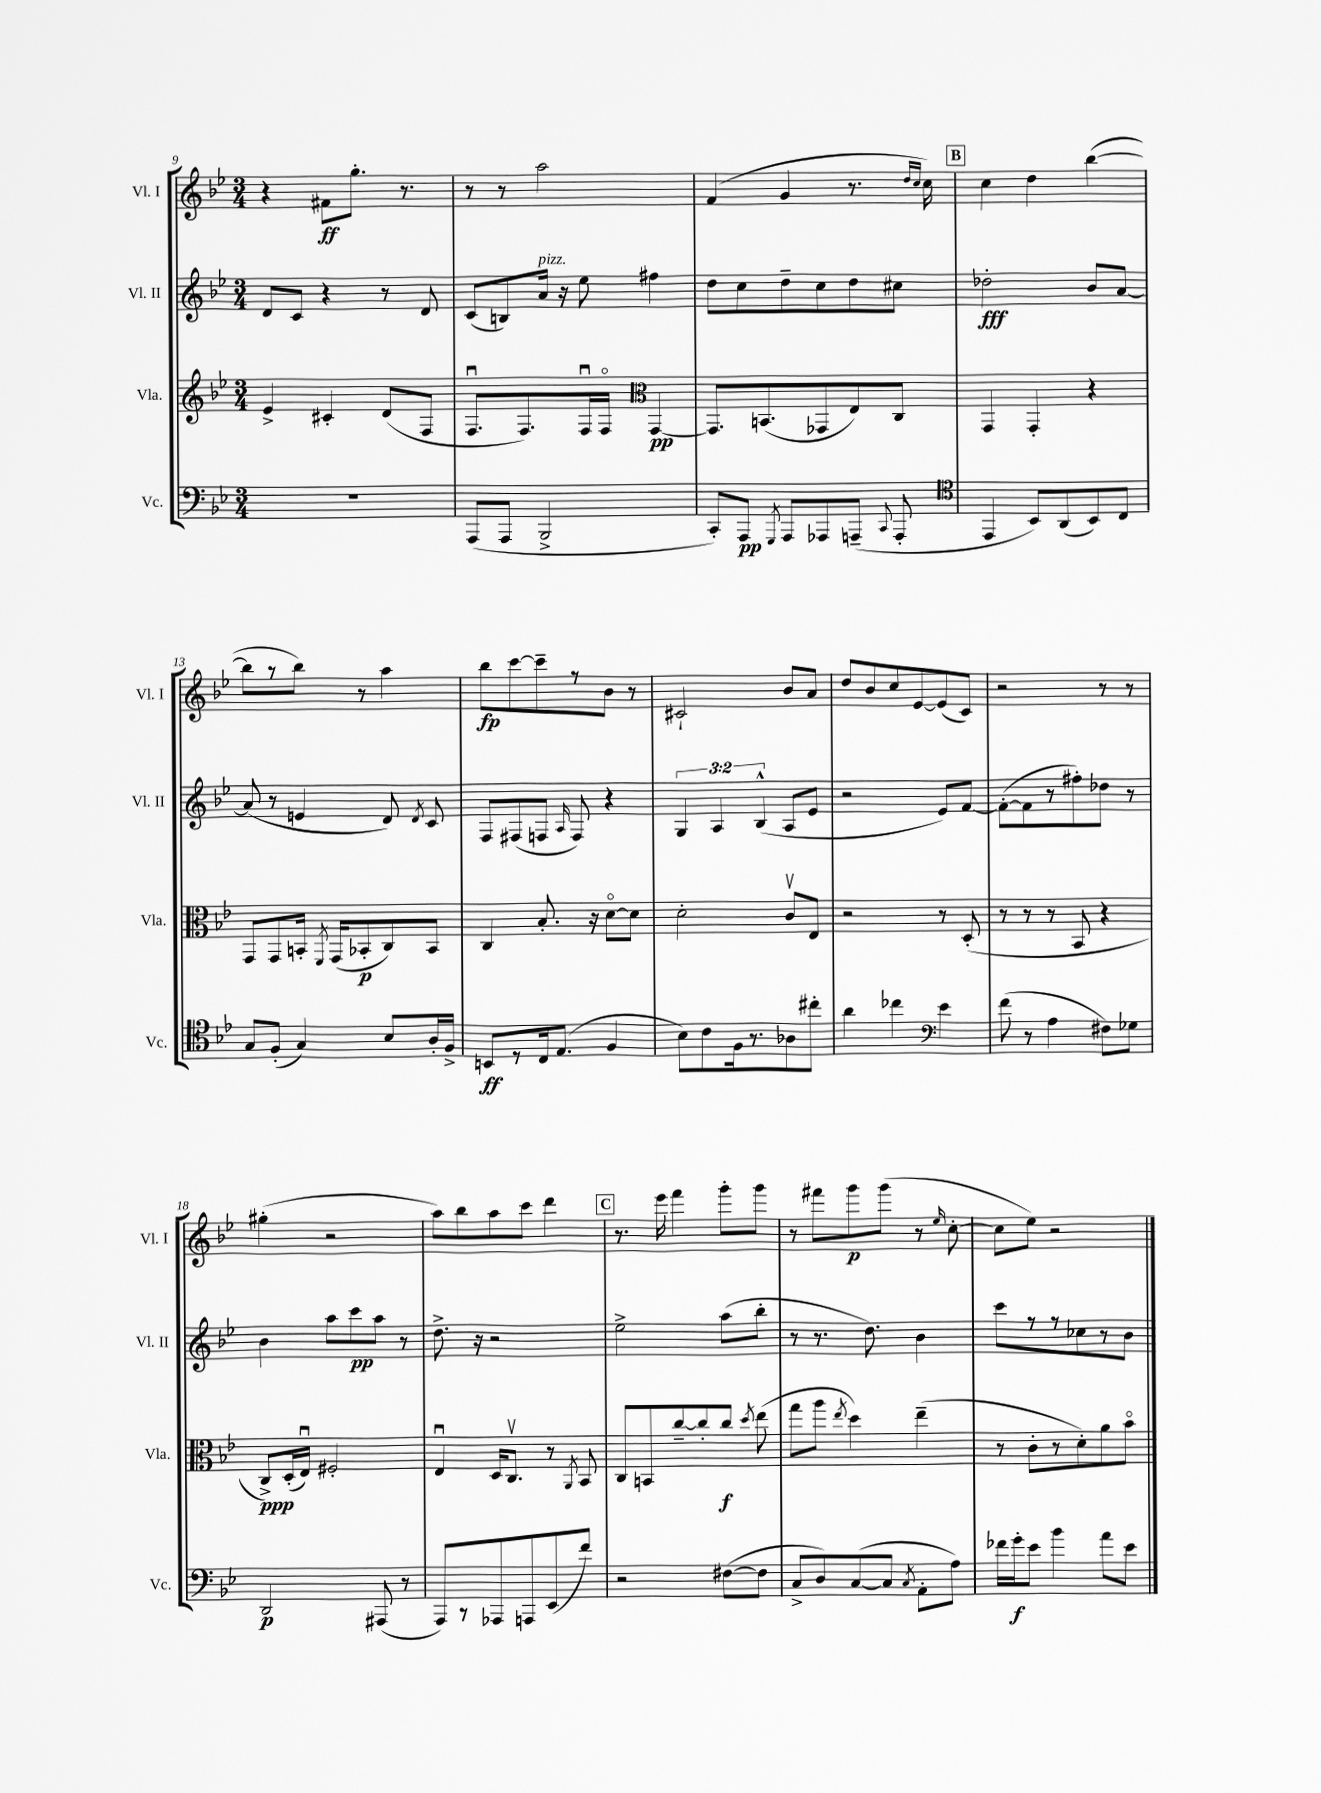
<<
\new StaffGroup <<
\new Staff = "s0" \with { instrumentName = "Vl. I" shortInstrumentName = "Vl. I" } {
    \clef treble \key bes \major \numericTimeSignature \time 3/4
    \autoBeamOff r4 fis'8[\ff g''8.]-. r8. |
    r8 r8 a''2 |
    f'4( g'4 r8. \grace { d''16[ c''16] } c''16) |
    \mark \markup { \box "B" } c''4 d''4 bes''4~( |
    bes''8[ r8 bes''8]) r8 a''4 |
    bes''8[\fp c'''8~ c'''8-- r8 bes'8] r8 |
    cis'2-! bes'8[ a'8] |
    d''8[ bes'8 c''8 ees'8~ ees'8( c'8]) |
    r2 r8 r8 |
    gis''4-.( r2 |
    a''8[) bes''8 a''8 c'''8] d'''4 |
    \mark \markup { \box "C" } r8. ees'''16 f'''4 g'''8[-. g'''8] |
    r8 fis'''8[ g'''8\p g'''8]( r8 \grace { ees''16 } c''8~-. |
    c''8[ ees''8]) r2 \bar "|." |
}
\new Staff = "s1" \with { instrumentName = "Vl. II" shortInstrumentName = "Vl. II" } {
    \clef treble \key bes \major \numericTimeSignature \time 3/4 \override Staff.TupletNumber.text = #tuplet-number::calc-fraction-text
    \autoBeamOff d'8[ c'8] r4 r8 d'8 |
    c'8[( b8) a'16]^\markup { \italic "pizz." } r16 ees''8 fis''4 |
    d''8[ c''8 d''8-- c''8 d''8 cis''8] |
    \mark \markup { \box "B" } des''2-.\fff bes'8[ a'8]~ |
    a'8( r8 e'4 d'8) \acciaccatura { d'8 } c'8 |
    f8[ fis8( f8] \grace { a16 } f8) r4 |
    \tuplet 3/2 { g4 a4 bes4-^( } a8[ ees'8] |
    r2 ees'8[) f'8]~ |
    f'8[~-.( f'8 r8 fis''8-.) des''8] r8 |
    bes'4 a''8[ c'''8\pp a''8] r8 |
    d''8.-> r16 r2 |
    \mark \markup { \box "C" } ees''2-> a''8[( bes''8]-. |
    r8 r8. d''8.) bes'4 |
    c'''8[ r8 r8 ces''8 r8 bes'8] \bar "|." |
}
\new Staff = "s2" \with { instrumentName = "Vla." shortInstrumentName = "Vla." } {
    \clef treble \key bes \major \numericTimeSignature \time 3/4
    \autoBeamOff ees'4-> cis'4-. d'8[( f8] |
    f8.[\downbow f8.) f16\downbow f16]\flageolet \clef alto g,4~\pp |
    g,8.[ b,8.( ges,8 ees8) c8] |
    \mark \markup { \box "B" } g,4 g,4-. r4 |
    g,8[ g,8 b,16]-. \acciaccatura { f,8 } g,16[( bes,8-.\p c8) bes,8] |
    c4 bes8.-. r16 d'8[~\flageolet d'8] |
    d'2-. c'8[\upbow ees8] |
    r2 r8 d8-.( |
    r8 r8 r8 bes,8 r4 |
    c8[->\ppp) d16-.( ees16]\downbow) fis2-. |
    ees4\downbow d16[ c8.]\upbow r8 \acciaccatura { a,8 } bes,8 |
    \mark \markup { \box "C" } c8[ b,8 c''8~-- c''8-. c''8]\f \acciaccatura { d''8 } ees''8( |
    g''8[ a''8] \acciaccatura { ees''8 } d''4) ees''4--( |
    r8 c'8[-. r8 d'8-.) a'8 bes'8]\flageolet \bar "|." |
}
\new Staff = "s3" \with { instrumentName = "Vc." shortInstrumentName = "Vc." } {
    \clef bass \key bes \major \numericTimeSignature \time 3/4
    \autoBeamOff R2. |
    a,,8[( a,,8] bes,,2-> |
    c,8[-.) a,,8]\pp \acciaccatura { g,,8 } a,,8[ aes,,8 a,,8]--( \appoggiatura { c,8 } a,,8-. |
    \mark \markup { \box "B" } \clef tenor ees,4 bes,8[) a,8( bes,8) c8] |
    g8[ f8]-.( g4) bes8[ a16-. f16]-> |
    b,8[\ff r8 c16 ees8.]( f4 |
    bes8[) c'8 f16 r8. aes8 cis''8]-. |
    a'4 ces''4 \clef bass ees'4 |
    f'8( r8 a4 fis8[) ges8] |
    d,2\p ais,,8( r8 |
    a,,8[) r8 aes,,8 a,,8 ees,8( f'8]) |
    \mark \markup { \box "C" } r2 fis8[~( fis8] |
    c8[-> d8) c8~( c8] \acciaccatura { c8 } a,8[-. a8]) |
    fes'16[ g'16-.\f ees'8] bes'4 a'8[ ees'8] \bar "|." |
}
>>
>>
\layout { \context { \Score currentBarNumber = #9 } }
